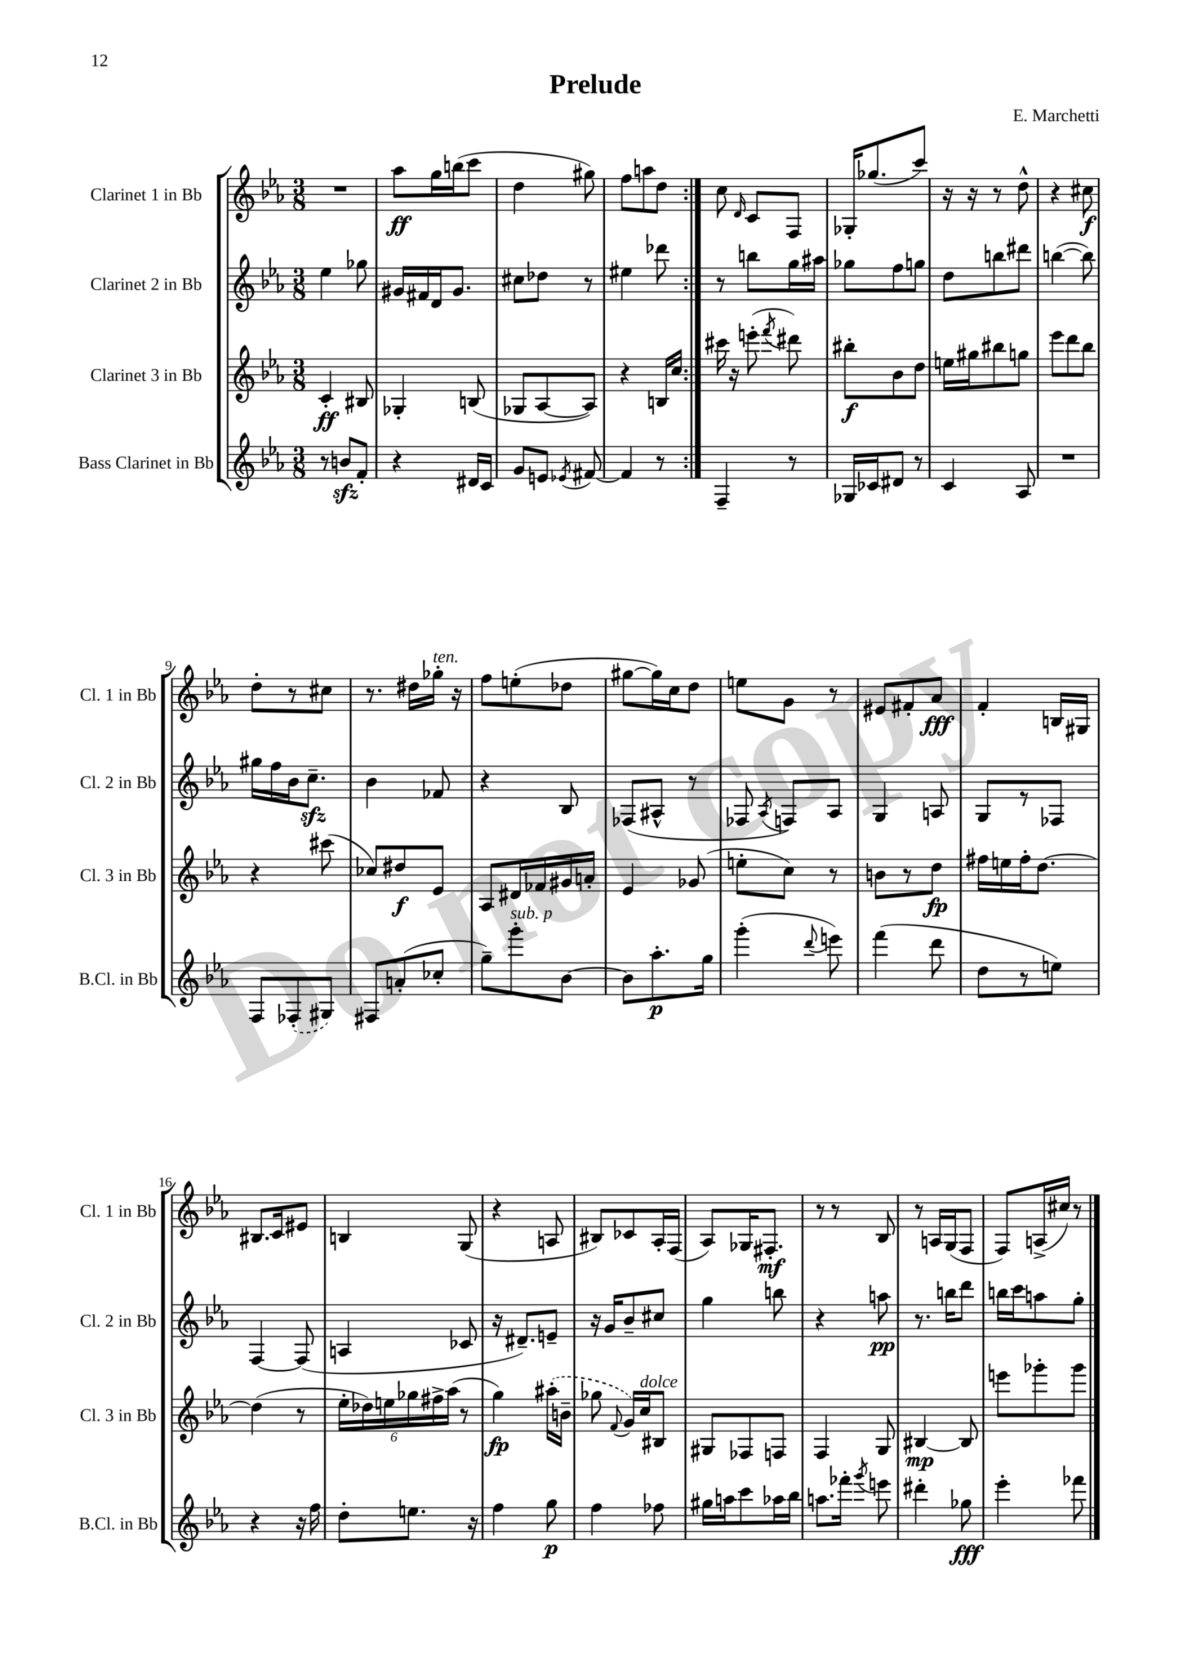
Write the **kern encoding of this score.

**kern	**kern	**kern	**kern
*staff4	*staff3	*staff2	*staff1
*clefG2	*clefG2	*clefG2	*clefG2
*k[b-e-a-]	*k[b-e-a-]	*k[b-e-a-]	*k[b-e-a-]
*M3/8	*M3/8	*M3/8	*M3/8
8r	4c'	4ee-	4.r
8b	.	.	.
8f'	8B#	8gg-	.
=	=	=	=
4r	4G-'	16g#	8aa-
.	.	16f#	.
.	.	16d	16gg
.	.	8.g#	(16bb
16d#	(8B	.	8ccc
16c	.	.	.
=	=	=	=
8g	8G-	8cc#	4dd
8e	[8A-	8dd-	.
8qe-	.	.	.
[8f#	8A-])	8r	8gg#)
=	=	=	=
4f#]	4r	4ee#	8ff
.	.	.	8aa
8r	16B	8ddd-	8dd
.	16cc	.	.
=:|!	=:|!	=:|!	=:|!
4F~	16ccc#	8r	8cc
.	16r	.	.
.	.	.	16qqd
.	(8eee'	8bb	8c
.	8qfff	.	.
8r	8ddd#)	16gg	8F
.	.	16aa#	.
=	=	=	=
16G-	8bb#'	8gg-	16G-'
16c-	.	.	(8.gg-
8d#	8b-	8ff	.
8r	8dd	8gg	8ccc)
=	=	=	=
4c	16ee	8dd	16r
.	16gg#	.	16r
.	8bb#	8bb	8r
8A-	8gg	8ddd#	8dd^^
=	=	=	=
4.r	8eee-	([4bb	4r
.	8ddd	.	.
.	8bb-	8bb])	8cc#
=	=	=	=
8F	4r	16gg#	8dd'
.	.	16ff	.
(8F-'	.	16b-	8r
.	.	8.cc~	.
8G#)	(8ccc#	.	8cc#
=	=	=	=
8F#	8cc-)	4b-	8.r
(8a'	8dd#	.	.
.	.	.	16dd#
8cc-'	8e-	8f-	16gg-'
.	.	.	16r
=	=	=	=
8gg~)	8A-	4r	8ff
8ggg'	16d#	.	(8ee'
.	16f-	.	.
[8b-	16g#	8B-	8dd-
.	16a'	.	.
=	=	=	=
8b-]	4e-	(8F-	[8gg#
8.aa-'	.	8A#^^	16gg#])
.	.	.	16cc
.	(8g-	8r	8dd
16gg	.	.	.
=	=	=	=
(4ggg'	8ee'	8F-	8ee
.	.	8qA-	.
.	8cc)	8F)	8g
8qqddd	.	.	.
8eee)	8r	8A-	8r
=	=	=	=
(4fff	8b	4G	8e#
.	8r	.	8f#'
8ddd	8dd	8A	8a-
=	=	=	=
8dd	16ff#	8G	4f'
.	16ee	.	.
8r	16ff#'	8r	.
.	[8.dd	.	.
8ee)	.	8F-	16B
.	.	.	16G#
=	=	=	=
4r	(4dd]	[4F	8.B#
.	.	.	16c
16r	8r	(8F]	8e#
16ff	.	.	.
=	=	=	=
8dd'	24ee-'	4A	4B
.	24dd-)	.	.
.	24ee	.	.
8.ee	24gg-	.	.
.	24ff#^	.	.
.	(24aa-	.	.
.	8r	8c-	(8G
16r	.	.	.
=	=	=	=
4ff	4gg)	16r	4r
.	.	8.d#~)	.
8gg	(16aa#'	8e~	8A
.	16b~	.	.
=	=	=	=
4ff	8gg-	16r	8B#)
.	.	16g	.
.	8qqf	.	.
.	16g)	8b-~	8c-
.	16cc	.	.
8ff-	8B#	8cc#	16A-'
.	.	.	(16F
=	=	=	=
16gg#	8G#	4gg	8A-)
16aa	.	.	.
8ccc	8F-	.	16G-
.	.	.	8.F#'
16aa-	8F	8bb	.
16bb-	.	.	.
=	=	=	=
8.aa	4F	4r	8r
.	.	.	8r
16fff-'	.	.	.
8qggg	.	.	.
8eee	8G	8aa	8B-
=	=	=	=
4ddd#'	[4B#	8.r	8r
.	.	.	16A
.	.	16bb	(16G
8gg-	8B#]	8ddd	8F
=	=	=	=
4eee-'	8eee	16bb	8F)
.	.	16ccc	.
.	8ggg-'	8aa	(16A^
.	.	.	16cc#)
8fff-	8ggg-	8gg'	8r
==	==	==	==
*-	*-	*-	*-
